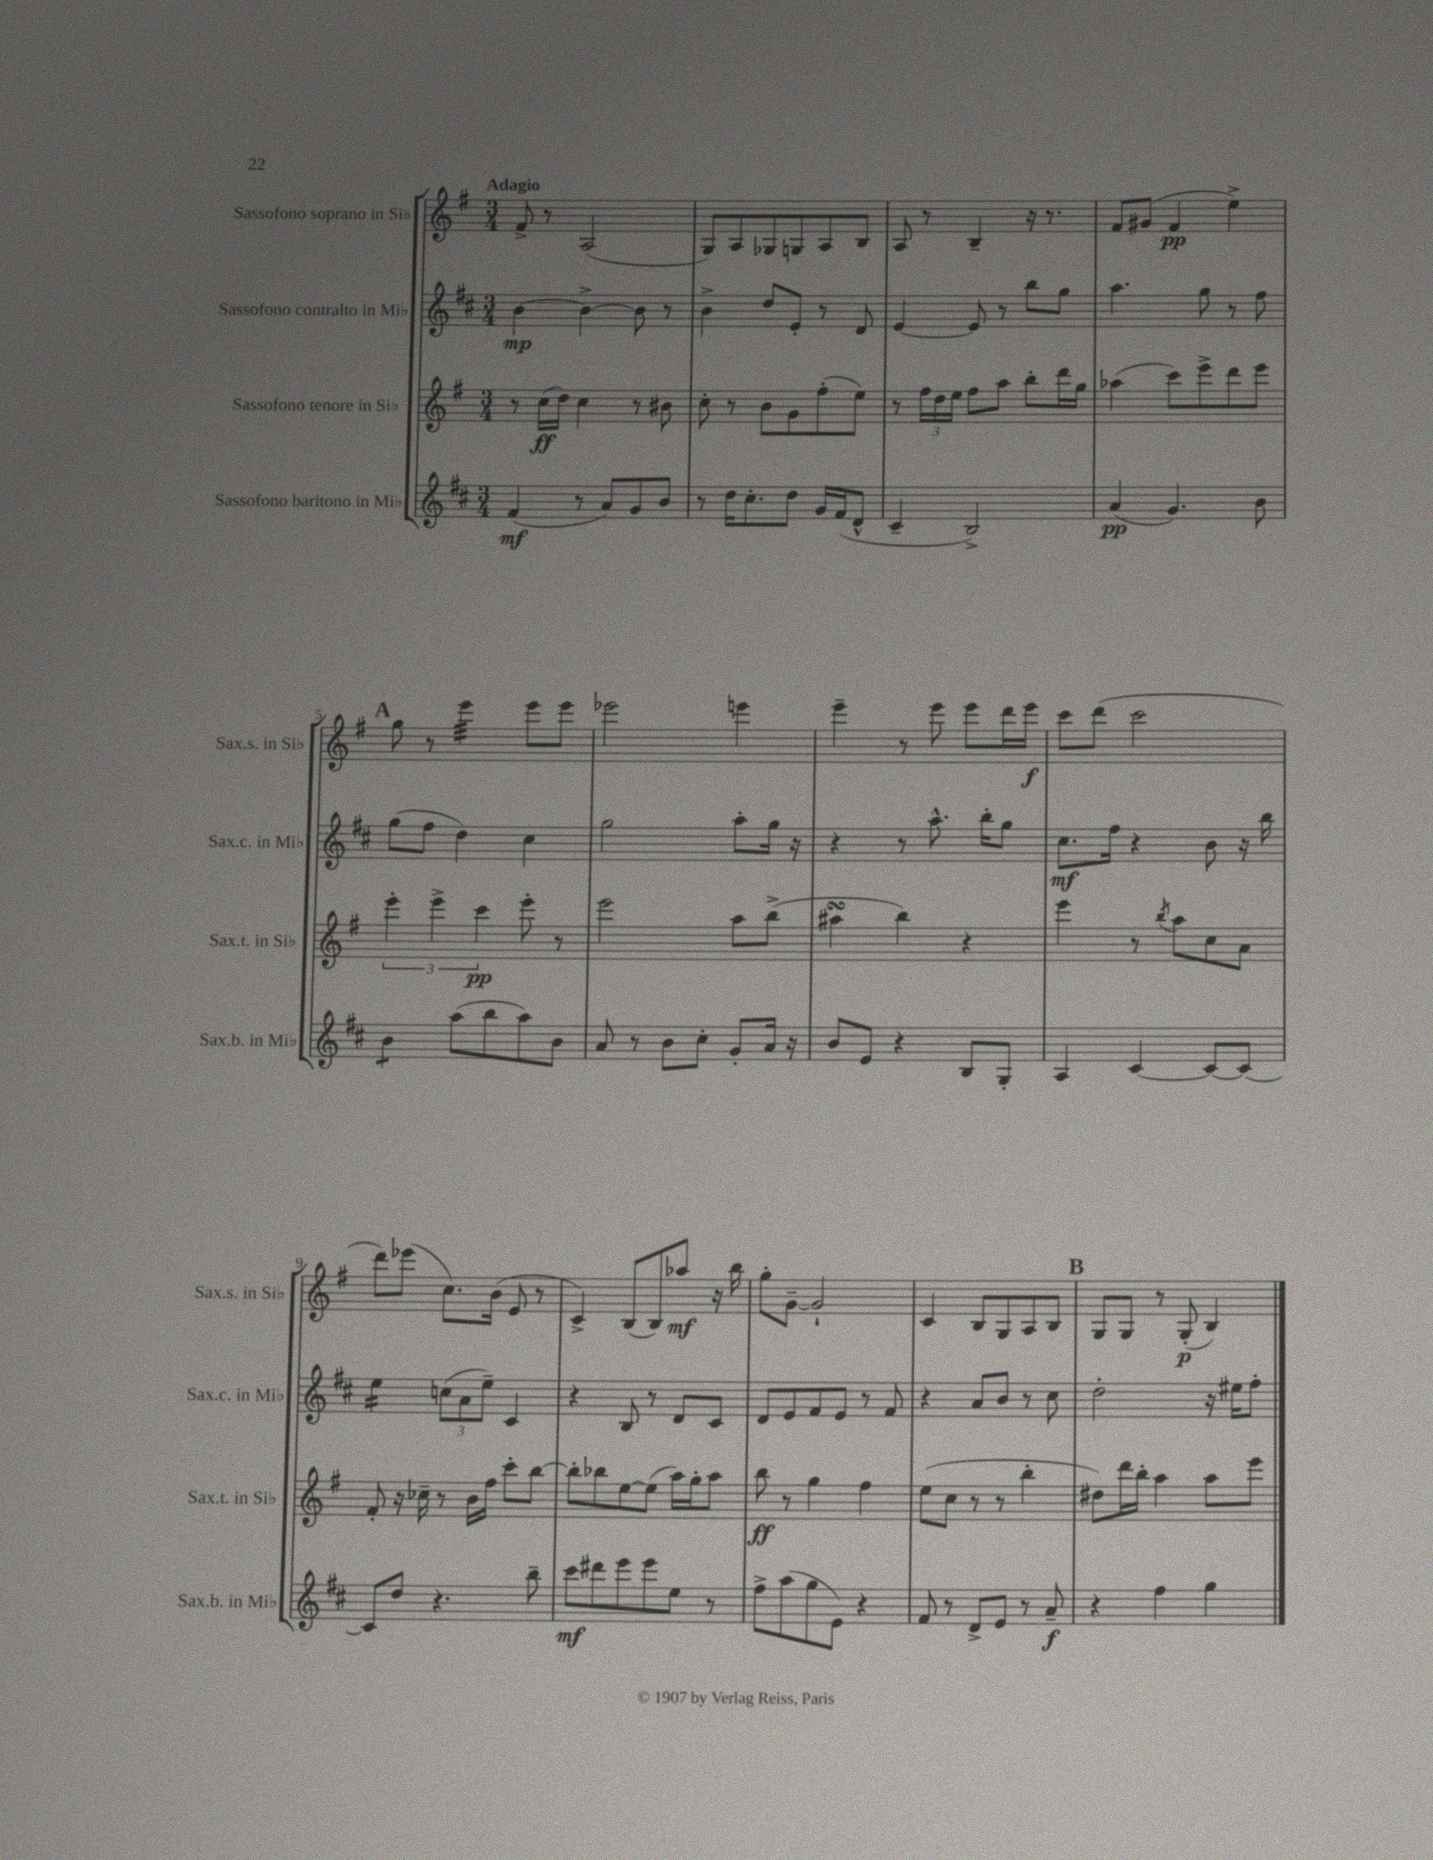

**kern	**dynam	**kern	**dynam	**kern	**dynam	**kern	**dynam
*part4	*part4	*part3	*part3	*part2	*part2	*part1	*part1
*staff4	*staff4	*staff3	*staff3	*staff2	*staff2	*staff1	*staff1
*I"Sassofono baritono in Mi♭	*	*I"Sassofono tenore in Si♭	*	*I"Sassofono contralto in Mi♭	*	*I"Sassofono soprano in Si♭	*
*I'Sax.b. in Mi♭	*	*I'Sax.t. in Si♭	*	*I'Sax.c. in Mi♭	*	*I'Sax.s. in Si♭	*
*clefG2	*	*clefG2	*	*clefG2	*	*clefG2	*
*k[f#c#]	*	*k[f#]	*	*k[f#c#]	*	*k[f#]	*
*M3/4	*	*M3/4	*	*M3/4	*	*M3/4	*
=1	=1	=1	=1	=1	=1	=1	=1
!	!	!	!	!	!	!LO:TX:a:B:t=Adagio	!
(4f#/	mf	8r	.	[4b\	mp	8f#^/	.
.	.	(16cc\LL	ff	.	.	8r	.
.	.	16dd\JJ)	.	.	.	.	.
8r	.	4cc\	.	4b^\_	.	(2A/	.
8a/L)	.	.	.	.	.	.	.
8g/	.	8r	.	8b\]	.	.	.
8b/J	.	8b#X\	.	8r	.	.	.
=2	=2	=2	=2	=2	=2	=2	=2
8r	.	8cc'\	.	4b^\	.	8G/L)	.
16dd\KL	.	8r	.	.	.	8A/	.
8.cc#'\	.	.	.	.	.	.	.
.	.	8b\L	.	8dd/L	.	8G-X/	.
8dd\J	.	8g\	.	8e'/J	.	8Gn/	.
16g/LL	.	(8ff#'\	.	8r	.	8A/	.
(16f#/J	.	.	.	.	.	.	.
8d^^/J	.	8ee\J)	.	8d/	.	8B/J	.
=3	=3	=3	=3	=3	=3	=3	=3
4c#~/	.	8r	.	[4e/	.	8A/	.
.	.	24ff#\LL	.	.	.	8r	.
.	.	24dd\	.	.	.	.	.
.	.	24ee\JJ	.	.	.	.	.
2B^/)	.	8ff#\L	.	8e/]	.	4B~/	.
.	.	8aa\J	.	8r	.	.	.
.	.	8bb'\L	.	8bb\L	.	16r	.
.	.	.	.	.	.	8.r	.
.	.	16ddd\L	.	8gg\J	.	.	.
.	.	16gg\JJ	.	.	.	.	.
=4	=4	=4	=4	=4	=4	=4	=4
(4a/	pp	(4aa-X\	.	4.aa\	.	8f#/L	.
.	.	.	.	.	.	(8g#X/J	.
4.g/)	.	8ccc\L)	.	.	.	4f#/	pp
.	.	8eee^\	.	8gg\	.	.	.
.	.	8ddd\	.	8r	.	4ee^\)	.
8b\	.	8eee\J	.	8ff#\	.	.	.
!!LO:LB:g=z
!!LO:REH:place=s1:t=A
=5	=5	=5	=5	=5	=5	=5	=5
*tremolo	*	*	*	*	*	*	*
8b\L	.	6eee'\	.	(8gg\L	.	8gg\	.
8b\J	.	.	.	8ff#\J	.	8r	.
*Xtremolo	*	*	*	*	*	*	*
.	.	6eee^\	.	.	.	.	.
*	*	*	*	*	*	*tremolo	*
(8aa\L	.	.	.	4dd\)	.	32eee\LLL	.
.	.	.	.	.	.	32eee\	.
.	.	.	.	.	.	32eee\	.
.	.	6ccc\	pp	.	.	.	.
.	.	.	.	.	.	32eee\	.
8bb\	.	.	.	.	.	32eee\	.
.	.	.	.	.	.	32eee\	.
.	.	.	.	.	.	32eee\	.
.	.	.	.	.	.	32eee\JJJ	.
*	*	*	*	*	*	*Xtremolo	*
8aa\)	.	8eee'\	.	4cc#\	.	8eee\L	.
8b\J	.	8r	.	.	.	8eee\J	.
=6	=6	=6	=6	=6	=6	=6	=6
8a/	.	2eee\	.	2gg\	.	2eee-X\	.
8r	.	.	.	.	.	.	.
8b\L	.	.	.	.	.	.	.
8cc#'\J	.	.	.	.	.	.	.
8g'/L	.	8aa\L	.	8aa'\L	.	4eeen\	.
16a/Jk	.	(8bb^\J	.	16gg\Jk	.	.	.
16r	.	.	.	16r	.	.	.
=7	=7	=7	=7	=7	=7	=7	=7
8b/L	.	4aa#XsSsS\	.	4r	.	4eee~\	.
8e/J	.	.	.	.	.	.	.
4r	.	4bb\)	.	8r	.	8r	.
.	.	.	.	8.aa^^\	.	8eee\	.
8B/L	.	4r	.	.	.	8eee\L	.
.	.	.	.	16bb'\KL	.	.	.
8G'/J	.	.	.	8gg\J	.	16ddd\L	.
.	.	.	.	.	.	16eee\JJ	f
=8	=8	=8	=8	=8	=8	=8	=8
4A/	.	4eee\	.	8.cc#\L	mf	8ccc\L	.
.	.	.	.	.	.	(8ddd\J	.
.	.	.	.	16ff#\Jk	.	.	.
[4c#/	.	8r	.	4r	.	2ccc\	.
.	.	8qbb/	.	.	.	.	.
.	.	8aa\L	.	.	.	.	.
8c#/L_	.	8cc\	.	8b\	.	.	.
8c#/J_	.	8a\J	.	16r	.	.	.
.	.	.	.	16bb\	.	.	.
!!LO:LB:g=z
=9	=9	=9	=9	=9	=9	=9	=9
*	*	*	*	*tremolo	*	*	*
8c#/L]	.	8f#'/	.	16ee\LL	.	8ddd\L)	.
.	.	.	.	16ee\	.	.	.
8dd/J	.	16r	.	16ee\	.	(8eee-X\J	.
.	.	16cc-X~\	.	16ee\JJ	.	.	.
*	*	*	*	*Xtremolo	*	*	*
4.r	.	8r	.	(12ccn\L	.	8.cc\L)	.
.	.	.	.	12a\	.	.	.
.	.	16b\LL	.	.	.	.	.
.	.	.	.	12ee~\J)	.	.	.
.	.	16ff#\JJ	.	.	.	(16b\Jk	.
.	.	8ccc'\L	.	4c#/	.	8e/	.
8bb~\	.	[8bb\J	.	.	.	8r	.
=10	=10	=10	=10	=10	=10	=10	=10
8ccc#\L	mf	8bb'\L]	.	4r	.	4c^/)	.
8ddd#X\	.	8bb-X\	.	.	.	.	.
8eee\	.	[8ee\	.	8B/	.	(8B/L	.
8eee\	.	(8ee\J]	.	8r	.	8B/)	.
8ee\J	.	16aa\LL)	.	8d/L	.	8aa-X/J	mf
.	.	16gg'\J	.	.	.	.	.
8r	.	8aa\J	.	8c#/J	.	16r	.
.	.	.	.	.	.	16bb\	.
=11	=11	=11	=11	=11	=11	=11	=11
8ff#^\L	.	8bb\	ff	8d/L	.	8gg'\L	.
(8aa\	.	8r	.	8e/	.	[8g~\J	.
8gg\	.	4gg\	.	8f#/	.	2g`/]	.
8e\J)	.	.	.	8e/J	.	.	.
4r	.	4ff#\	.	8r	.	.	.
.	.	.	.	8f#/	.	.	.
=12	=12	=12	=12	=12	=12	=12	=12
8f#/	.	(8ee\L	.	4r	.	4c/	.
8r	.	8cc\J	.	.	.	.	.
8d^/L	.	8r	.	8a/L	.	8B/L	.
8e/J	.	8r	.	8b/J	.	8G/	.
8r	.	4bb'\	.	8r	.	8A/	.
8a~/	f	.	.	8cc#\	.	8B/J	.
!!LO:REH:place=s1:t=B
=13	=13	=13	=13	=13	=13	=13	=13
4r	.	8dd#X\L)	.	2dd'\	.	8G/L	.
.	.	16ddd\L	.	.	.	8G/J	.
.	.	16bb'\JJ	.	.	.	.	.
4ff#\	.	4aa\	.	.	.	8r	.
.	.	.	.	.	.	(8G'/	p
4gg\	.	8aa\L	.	16r	.	4B/)	.
.	.	.	.	16ee#X\KL	.	.	.
.	.	8eee\J	.	8ff#'\J	.	.	.
==	==	==	==	==	==	==	==
*-	*-	*-	*-	*-	*-	*-	*-
